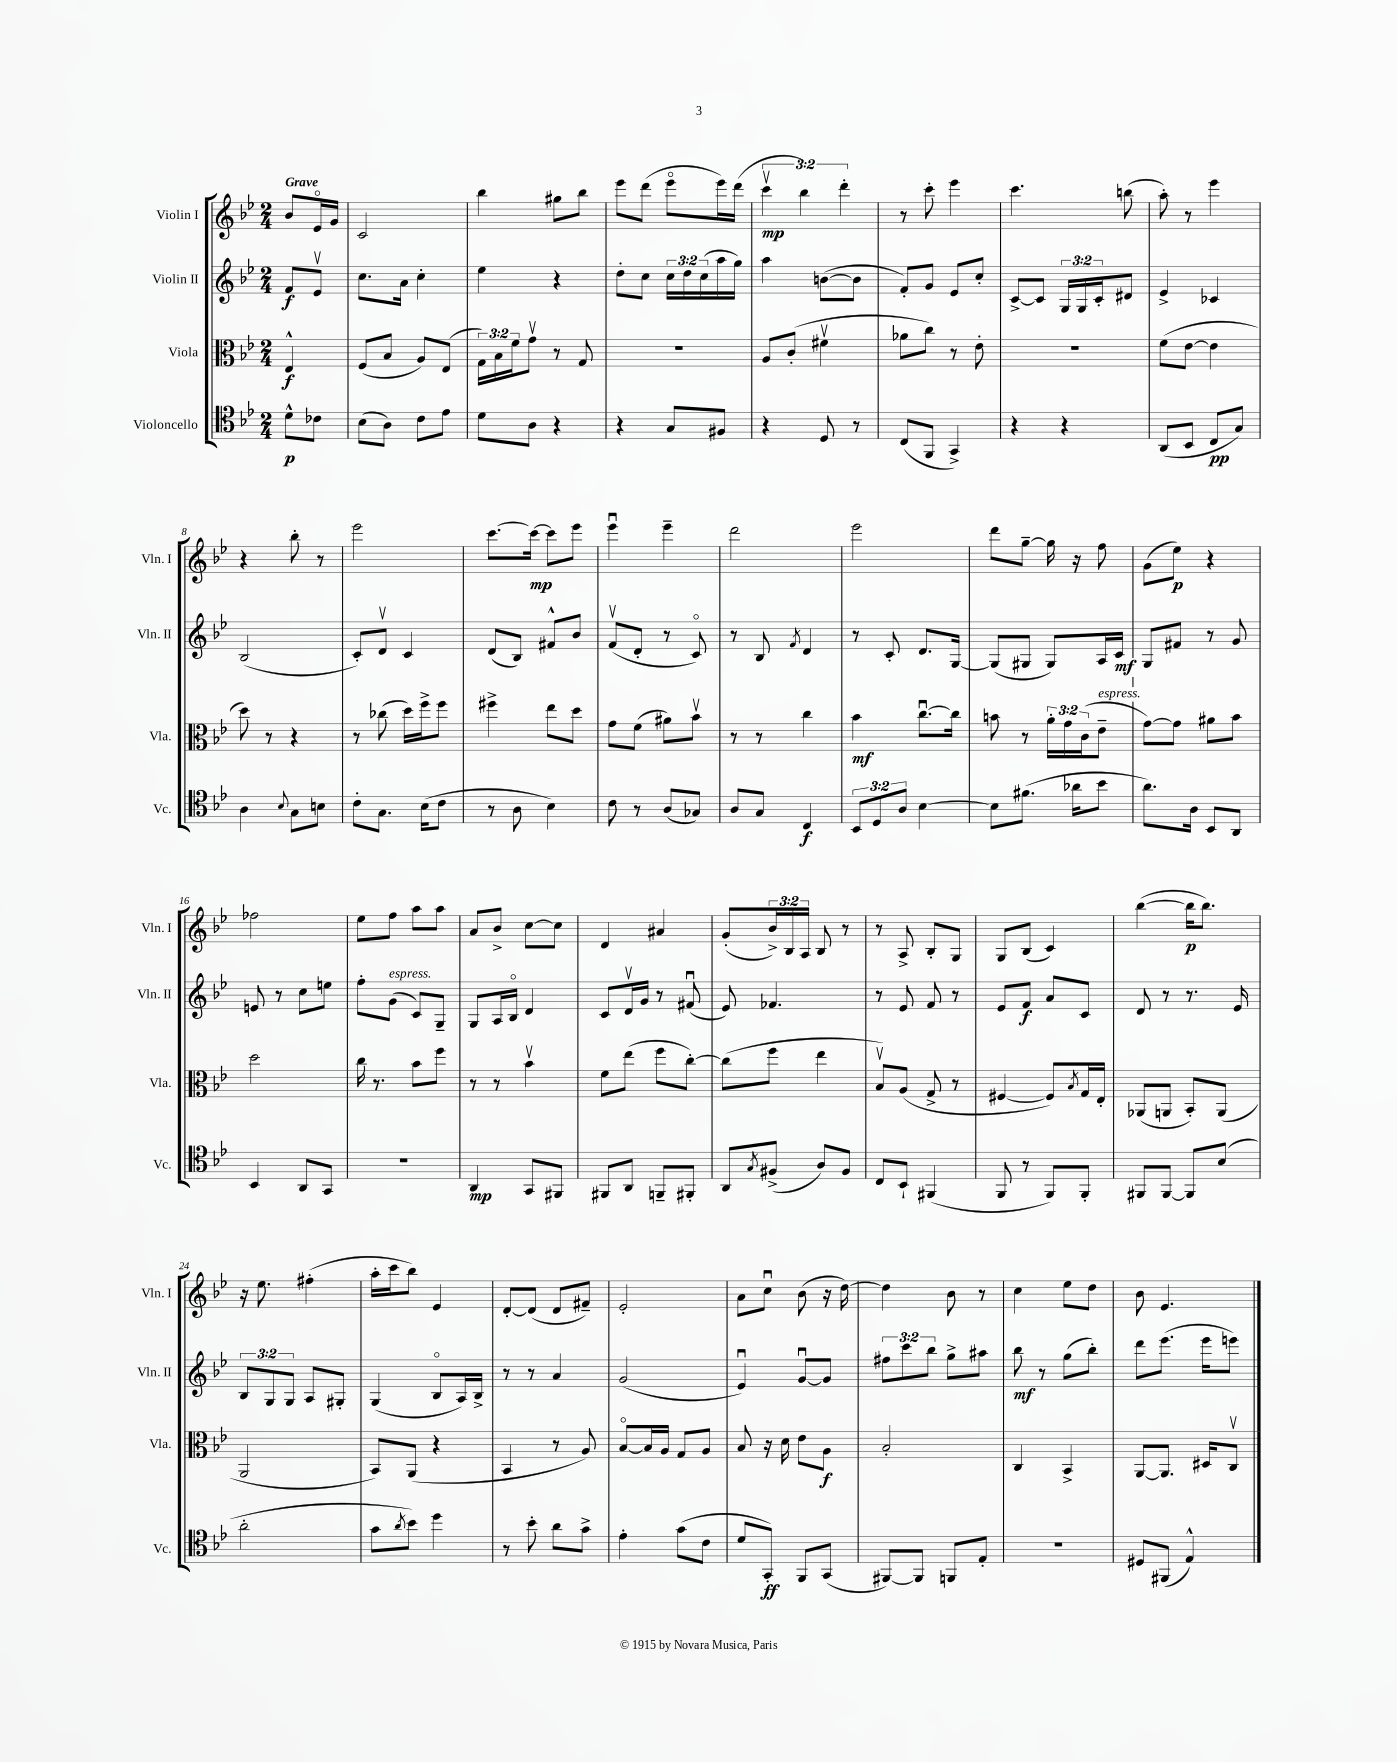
<<
\new StaffGroup <<
\new Staff = "s0" \with { instrumentName = "Violin I" shortInstrumentName = "Vln. I" } {
    \clef treble \key bes \major \numericTimeSignature \time 2/4 \override Staff.TupletNumber.text = #tuplet-number::calc-fraction-text \partial 4 \tempo "Grave"
    bes'8 ees'16\flageolet g'16 |
    c'2 |
    bes''4 gis''8 bes''8 |
    ees'''8 d'''8( ees'''8\flageolet ees'''16) d'''16( |
    \tuplet 3/2 { c'''4\upbow\mp bes''4) d'''4-. } |
    r8 c'''8-. ees'''4 |
    c'''4. b''8( |
    a''8-.) r8 ees'''4 |
    r4 bes''8-. r8 |
    ees'''2 |
    c'''8.~ c'''16~\mp c'''8 ees'''8 |
    ees'''4\downbow ees'''4-- |
    d'''2 |
    ees'''2 |
    d'''8 g''8~-- g''16 r16 f''8 |
    g'8( ees''8\p) r4 |
    fes''2 |
    ees''8 f''8 a''8 a''8 |
    a'8 bes'8-> c''8~ c''8 |
    d'4 ais'4 |
    g'8-.( \tuplet 3/2 { bes'16->) bes16 a16 } bes8 r8 |
    r8 a8-> bes8-. g8 |
    g8 bes8( c'4) |
    bes''4~( bes''16\p bes''8.) |
    r16 ees''8. fis''4-.( |
    a''16-. c'''16 bes''8) ees'4 |
    d'8~-. d'8( d'8 fis'8--) |
    ees'2-. |
    a'8 c''8\downbow bes'8( r16 d''16~) |
    d''4 bes'8 r8 |
    c''4 ees''8 d''8 |
    bes'8 ees'4. \bar "|." |
}
\new Staff = "s1" \with { instrumentName = "Violin II" shortInstrumentName = "Vln. II" } {
    \clef treble \key bes \major \numericTimeSignature \time 2/4 \override Staff.TupletNumber.text = #tuplet-number::calc-fraction-text \partial 4
    f'8\f ees'8\upbow |
    c''8. a'16 c''4-. |
    ees''4 r4 |
    d''8-. c''8 \tuplet 3/2 { c''16 d''16 c''16( } a''16 g''16) |
    a''4 b'8~( b'8 |
    f'8-.) g'8 ees'8 c''8-. |
    c'8~-> c'8 \tuplet 3/2 { g16 g16 c'16-. } dis'8 |
    ees'4-> ces'4 |
    bes2( |
    c'8-.) d'8\upbow c'4 |
    d'8( bes8) fis'8-^ bes'8 |
    f'8\upbow( d'8-. r8 c'8\flageolet) |
    r8 bes8 \acciaccatura { f'8 } d'4 |
    r8 c'8-. d'8. g16~ |
    g8( gis8 gis8) a16 c'16\mf |
    g8 fis'8 r8 g'8 |
    e'8 r8 c''8 e''8 |
    f''8-. g'8^\markup { \italic "espress." }( c'8) g8-- |
    g8 a16 bes16\flageolet d'4 |
    c'8 d'16\upbow g'16 r8 fis'8\downbow( |
    ees'8) fes'4. |
    r8 ees'8 f'8 r8 |
    ees'8 f'8\f a'8 c'8 |
    d'8 r8 r8. ees'16 |
    \tuplet 3/2 { bes8 g8 g8 } a8 gis8-. |
    g4( bes8\flageolet a16) bes16-> |
    r8 r8 a'4 |
    g'2( |
    ees'4\downbow) g'8~\downbow g'8 |
    \tuplet 3/2 { fis''8 c'''8 bes''8 } g''8-> ais''8 |
    bes''8\mf r8 g''8( bes''8-.) |
    d'''8 ees'''8.( ees'''16 e'''8) \bar "|." |
}
\new Staff = "s2" \with { instrumentName = "Viola" shortInstrumentName = "Vla." } {
    \clef alto \key bes \major \numericTimeSignature \time 2/4 \override Staff.TupletNumber.text = #tuplet-number::calc-fraction-text \partial 4
    ees4-^\f |
    f8( bes8 a8) ees8( |
    \tuplet 3/2 { g16) bes16 f'16 } g'8\upbow r8 g8 |
    r2 |
    a8 c'8-.( fis'4\upbow |
    aes'8 c''8) r8 ees'8-. |
    R2 |
    f'8( ees'8~ ees'4 |
    d''8) r8 r4 |
    r8 ces''8( d''16) f''16-> f''8 |
    fis''4-> ees''8 d''8 |
    g'8 f'8( ais'8) bes'8\upbow |
    r8 r8 c''4 |
    bes'4\mf c''8.~\downbow c''16 |
    b'8 r8 \tuplet 3/2 { a'16-. g'16 c'16( } ees'8--^\markup { \italic "espress." } |
    g'8~) g'8 ais'8 bes'8 |
    d''2 |
    c''16 r8. bes'8 f''8 |
    r8 r8 bes'4\upbow |
    f'8 ees''8( f''8 c''8~-.) |
    c''8( f''8 ees''4 |
    bes8\upbow) a8( g8-> r8 |
    fis4~ fis8) \acciaccatura { bes8 } g16 ees16-. |
    aes,8( a,8 bes,8-.) a,8( |
    a,2 |
    bes,8) a,8( r4 |
    bes,4 r8 a8) |
    bes8~\flageolet bes16 a16 g8 a8 |
    bes8 r16 d'16 ees'8 a8\f |
    bes2-. |
    c4 bes,4-> |
    a,8~ a,8. dis16 c8\upbow \bar "|." |
}
\new Staff = "s3" \with { instrumentName = "Violoncello" shortInstrumentName = "Vc." } {
    \clef tenor \key bes \major \numericTimeSignature \time 2/4 \override Staff.TupletNumber.text = #tuplet-number::calc-fraction-text \partial 4
    d'8-^\p ces'8 |
    bes8( a8) c'8 ees'8 |
    d'8 a8 r4 |
    r4 g8 fis8 |
    r4 d8 r8 |
    c8( f,8 g,4->) |
    r4 r4 |
    a,8( bes,8 c8\pp g8) |
    a4 \appoggiatura { bes8 } g8 b8 |
    c'8-. g8. bes16( c'8 |
    r8 a8 bes4) |
    c'8 r8 a8( ges8) |
    a8 g8 c4\f |
    \tuplet 3/2 { bes,8 d8 a8 } bes4~ |
    bes8 fis'8.( aes'16 bes'8 |
    a'8.) a16 bes,8 a,8 |
    bes,4 a,8 g,8 |
    R2 |
    a,4\mp g,8 fis,8 |
    fis,8 a,8 f,8-- fis,8-. |
    a,8 \acciaccatura { g8 } fis8->( a8) fis8 |
    c8 bes,8-! fis,4( |
    f,8 r8 f,8) f,8-. |
    fis,8 fis,8~ fis,8 bes8( |
    a'2-. |
    g'8 \acciaccatura { a'8 } bes'8) d''4 |
    r8 bes'8-. a'8 g'8-> |
    ees'4-. g'8( c'8 |
    d'8 g,8-.\ff) f,8 g,8( |
    fis,8~) fis,8 f,8 ees8-. |
    r2 |
    dis8 fis,8( ees4-^) \bar "|." |
}
>>
>>
